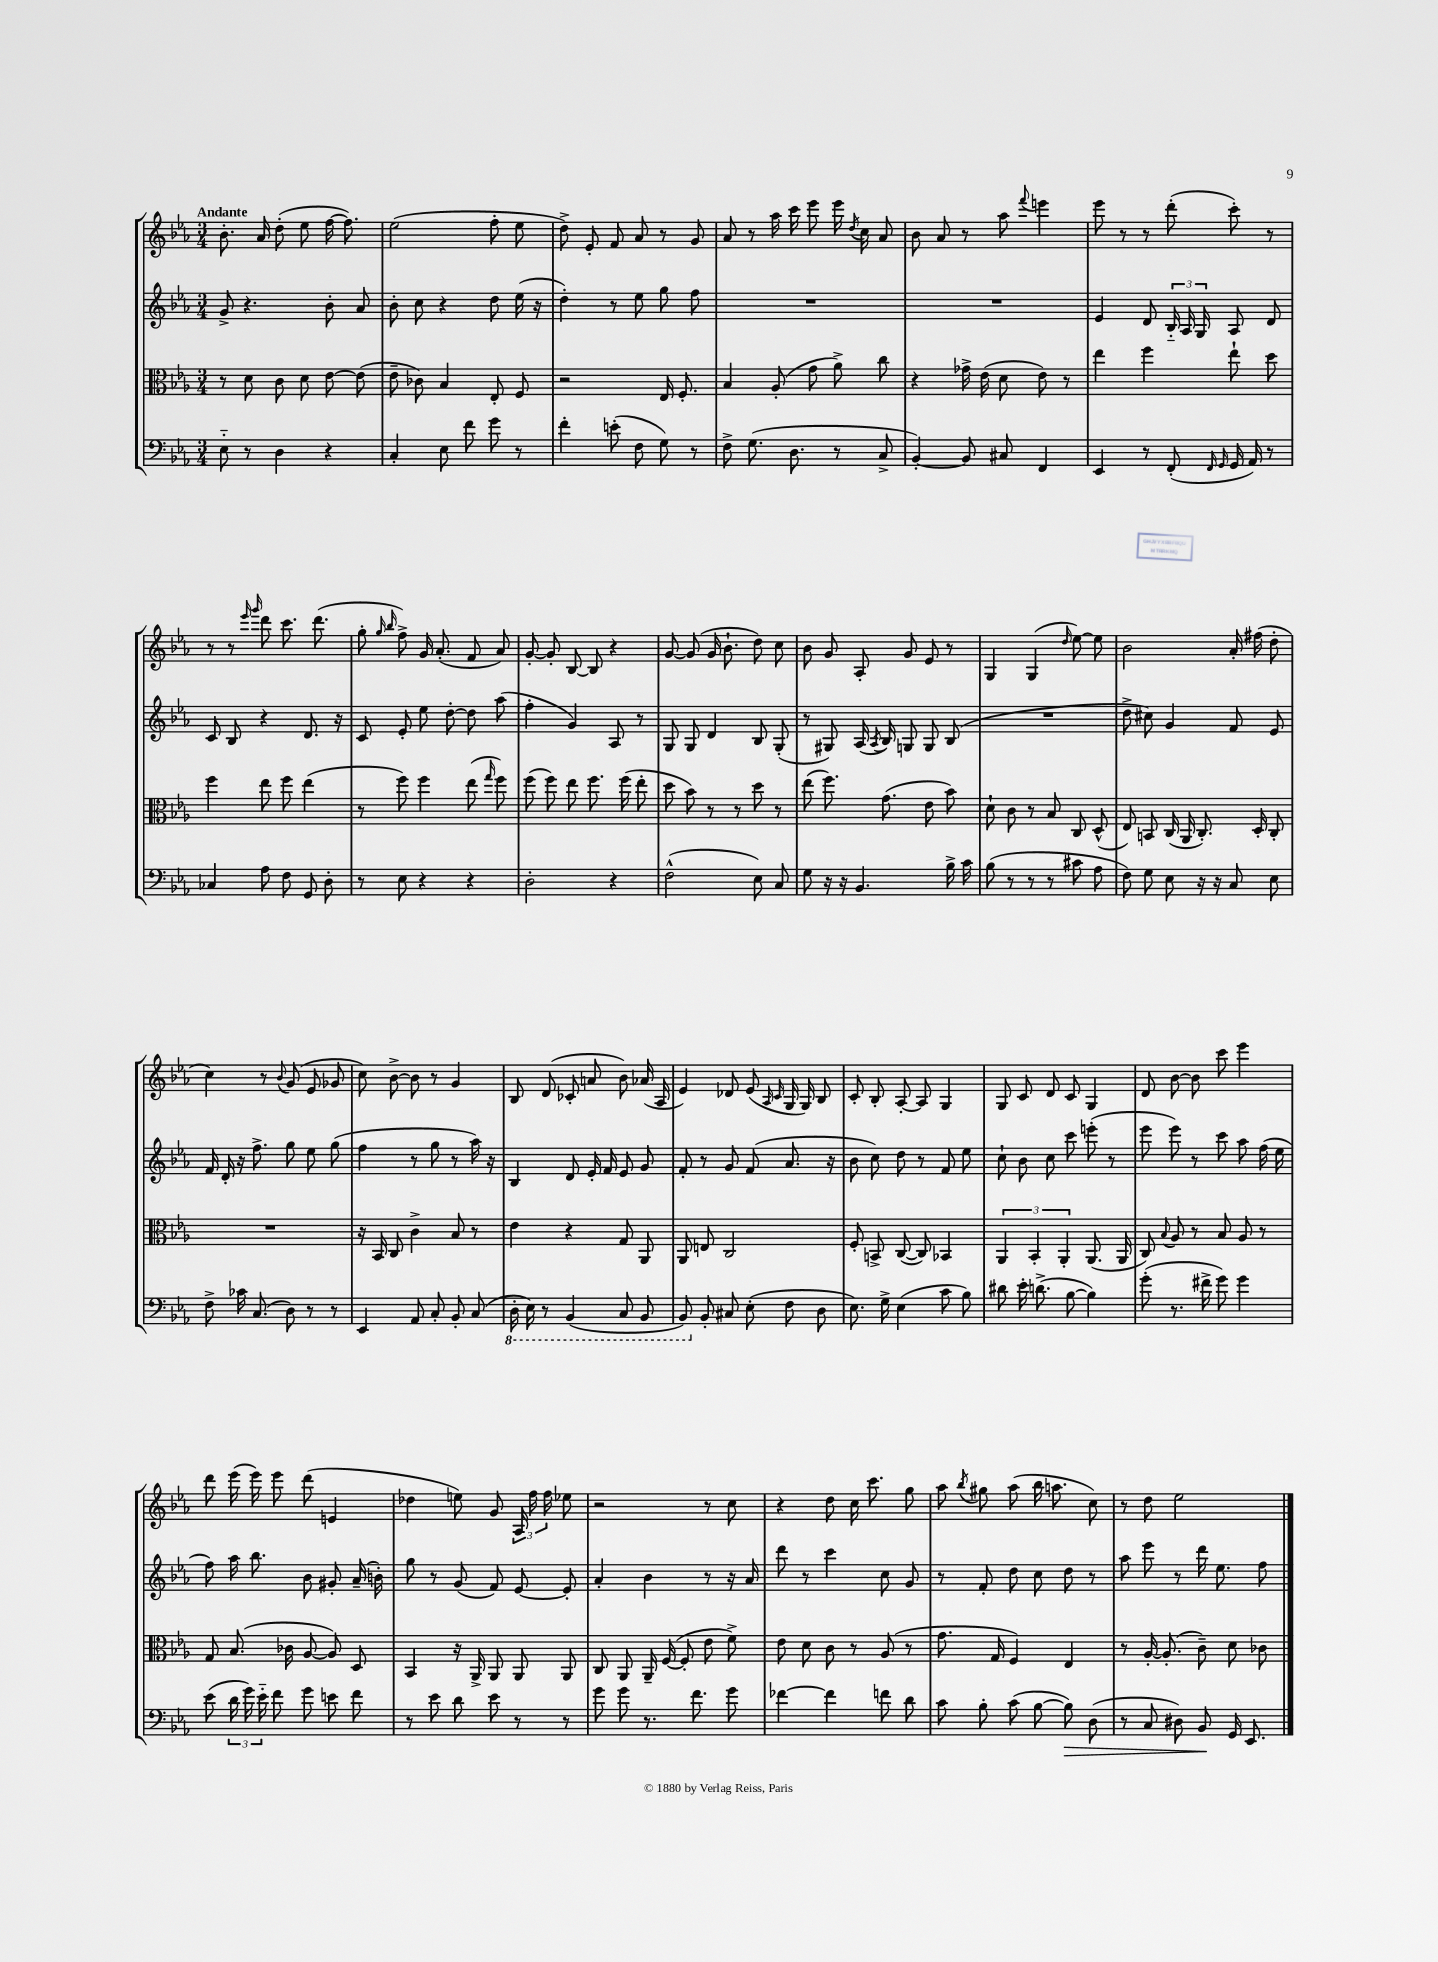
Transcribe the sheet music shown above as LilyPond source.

<<
\new StaffGroup <<
\new Staff = "s0" {
    \clef treble \key ees \major \numericTimeSignature \time 3/4 \tempo "Andante"
    \autoBeamOff bes'8.-. aes'16 d''8-.( ees''8 f''16~ f''8.) |
    ees''2( f''8-. ees''8 |
    d''8->) ees'8-. f'8 aes'8 r8 g'8 |
    aes'8 r8 aes''16 c'''16 ees'''8 ees'''16 \acciaccatura { d''8 } c''16 aes'8 |
    bes'8 aes'8 r8 aes''8 \appoggiatura { f'''8 } e'''4 |
    ees'''8 r8 r8 d'''8-.( c'''8-.) r8 |
    r8 r8 \grace { ees'''16 g'''16 } d'''8 c'''8. d'''8.( |
    g''8-. \grace { g''16 bes''16 } f''8->) g'16 aes'8.-.( f'8 aes'8) |
    g'8~-. g'8-. bes8~ bes8 r4 |
    g'8~ g'8( g'16 bes'8.-! d''8) c''8 |
    bes'8 g'8 aes8-. g'8 ees'8 r8 |
    g4 g4( \grace { d''16 } ees''8~) ees''8 |
    bes'2 aes'16-. fis''16( d''8-. |
    c''4) r8 \appoggiatura { bes'8 } g'8( ees'8 ges'8 |
    c''8) bes'8~-> bes'8 r8 g'4 |
    bes8 d'8( ces'8-. a'8 bes'8) aes'16( aes16 |
    ees'4) des'8 ees'8( \grace { aes16 c'16 } g16 g16) bes8 |
    c'8-. bes8-. aes8~-. aes8 g4 |
    g8 c'8 d'8 c'8 g4 |
    d'8 bes'8~ bes'8 c'''8 ees'''4 |
    d'''8 ees'''16( ees'''16) ees'''8 d'''8( e'4 |
    des''4 e''8) g'8 \tuplet 3/2 { aes16 f''16 f''16 } ees''8 |
    r2 r8 c''8 |
    r4 d''8 c''16 c'''8. g''8 |
    aes''8 \acciaccatura { bes''8 } gis''8 aes''8( bes''16 a''8. c''8) |
    r8 d''8 ees''2 \bar "|." |
}
\new Staff = "s1" {
    \clef treble \key ees \major \numericTimeSignature \time 3/4
    \autoBeamOff g'8-> r4. bes'8-. aes'8 |
    bes'8-. c''8 r4 d''8 ees''16( r16 |
    d''4-.) r8 ees''8 g''8 f''8 |
    R2. |
    R2. |
    ees'4 d'8 \tuplet 3/2 { bes16-_ aes16 g16 } aes8 d'8 |
    c'8 bes8 r4 d'8. r16 |
    c'8 ees'8-. ees''8 d''8~-. d''8 aes''8( |
    f''4-. g'4) aes8 r8 |
    g8 g8 d'4 bes8 g8-.( |
    r8 gis8) aes16( \acciaccatura { aes8 } bes16) g8 g8 bes8( |
    R2. |
    d''8-> cis''8) g'4 f'8 ees'8 |
    f'16 d'16-. r16 f''8.-> g''8 ees''8 g''8( |
    f''4 r8 g''8 r8 aes''16) r16 |
    bes4 d'8 ees'16-. f'16 ees'8 g'8 |
    f'8-. r8 g'8 f'8( aes'8. r16 |
    bes'8 c''8) d''8 r8 f'8 ees''8 |
    c''8-! bes'8 c''8 c'''8 e'''8-.( r8 |
    ees'''8 ees'''8) r8 c'''8 aes''8 f''16( ees''16 |
    f''8) aes''16 bes''8. bes'8 gis'8-. aes'16--( b'16-.) |
    g''8 r8 g'8( f'8) ees'8~ ees'8-. |
    aes'4-. bes'4 r8 r16 aes'16 |
    d'''8 r8 c'''4 c''8 g'8 |
    r8 f'8-. d''8 c''8 d''8 r8 |
    aes''8 ees'''8 r8 d'''16 ees''8. f''8 \bar "|." |
}
\new Staff = "s2" {
    \clef alto \key ees \major \numericTimeSignature \time 3/4
    \autoBeamOff r8 d'8 c'8 d'8 ees'8~ ees'8( |
    ees'8-- ces'8) bes4 ees8-. f8 |
    r2 ees16 f8.-. |
    bes4 aes8-.( g'8 aes'8->) c''8 |
    r4 ges'16-> ees'16( d'8 ees'8) r8 |
    ees''4 f''4 ees''8-! d''8 |
    f''4 ees''8 f''8 ees''4( |
    r8 f''8) f''4 ees''8( \grace { g''16 } f''8) |
    f''8( f''8) ees''8 f''8. f''16( ees''8-. |
    d''8 bes'8) r8 r8 d''8 r8 |
    ees''8( f''8.) g'8.( ees'8 bes'8) |
    d'8-! c'8 r8 bes8 c8 d8-^( |
    ees8) b,8 c16( aes,16 c8.-.) d16-. c8-. |
    R2. |
    r16 bes,16 c8 c'4-> bes8 r8 |
    ees'4 r4 g8 aes,8 |
    aes,8 e8 c2 |
    f8-. b,8-> c8~( c8) bes,4 |
    \tuplet 3/2 { aes,4 bes,4-. aes,4-. } aes,8.( aes,16 |
    c8) \appoggiatura { bes8 } aes8 r8 bes8 aes8 r8 |
    g8 bes8.( ces'16 aes8~ aes8) d8 |
    bes,4 r16 aes,16-> aes,8 aes,8 aes,8 |
    c8 aes,8 aes,16-- f16~( f8-. ees'8 f'8->) |
    ees'8 d'8 c'8 r8 aes8( r8 |
    g'8. g16 f4) ees4 |
    r8 aes16~-. aes8.-.( c'8--) d'8 ces'8 \bar "|." |
}
\new Staff = "s3" {
    \clef bass \key ees \major \numericTimeSignature \time 3/4
    \autoBeamOff ees8-_ r8 d4 r4 |
    c4-. ees8 f'8 g'8 r8 |
    f'4-. e'8-.( f8 g8) r8 |
    f8-> g8.( d8. r8 c8-> |
    bes,4~-.) bes,8 cis8 f,4 |
    ees,4 r8 f,8-.( \grace { f,16 g,16 } g,16 aes,16) r8 |
    ces4 aes8 f8 g,8 d8-. |
    r8 ees8 r4 r4 |
    d2-. r4 |
    f2-^( ees8) c8 |
    g8 r16 r16 bes,4. bes16-> c'16 |
    bes8( r8 r8 r8 cis'8 aes8 |
    f8) g8 ees8 r16 r16 c8 ees8 |
    f8-> ces'16 c8.( d8) r8 r8 |
    ees,4 aes,8 c8-. bes,8-. c8( |
    \ottava #-1 d,16-. ees,16) r8 bes,,4( c,8 bes,,8 |
    bes,,8) \ottava #0 bes,8-. cis8 ees8-.( f8 d8 |
    ees8.) g16-> ees4( c'8 bes8) |
    dis'8 ees'16-. d'8.->( bes8~ bes4) |
    g'8-.( r8. fis'16-> g'8) g'4 |
    ees'8( \tuplet 3/2 { d'16 g'16) ees'16-_ } f'8 g'8 e'8 f'8 |
    r8 ees'8 d'8 ees'8 r8 r8 |
    g'8 g'8 r8. f'8. g'8 |
    fes'4~ fes'4 f'8 d'8 |
    c'8 bes8-. c'8( bes8~ bes8\>) d8( |
    r8 c8 dis8) bes,8\! g,16 ees,8. \bar "|." |
}
>>
>>
\layout { \context { \Score \remove "Bar_number_engraver" } }
